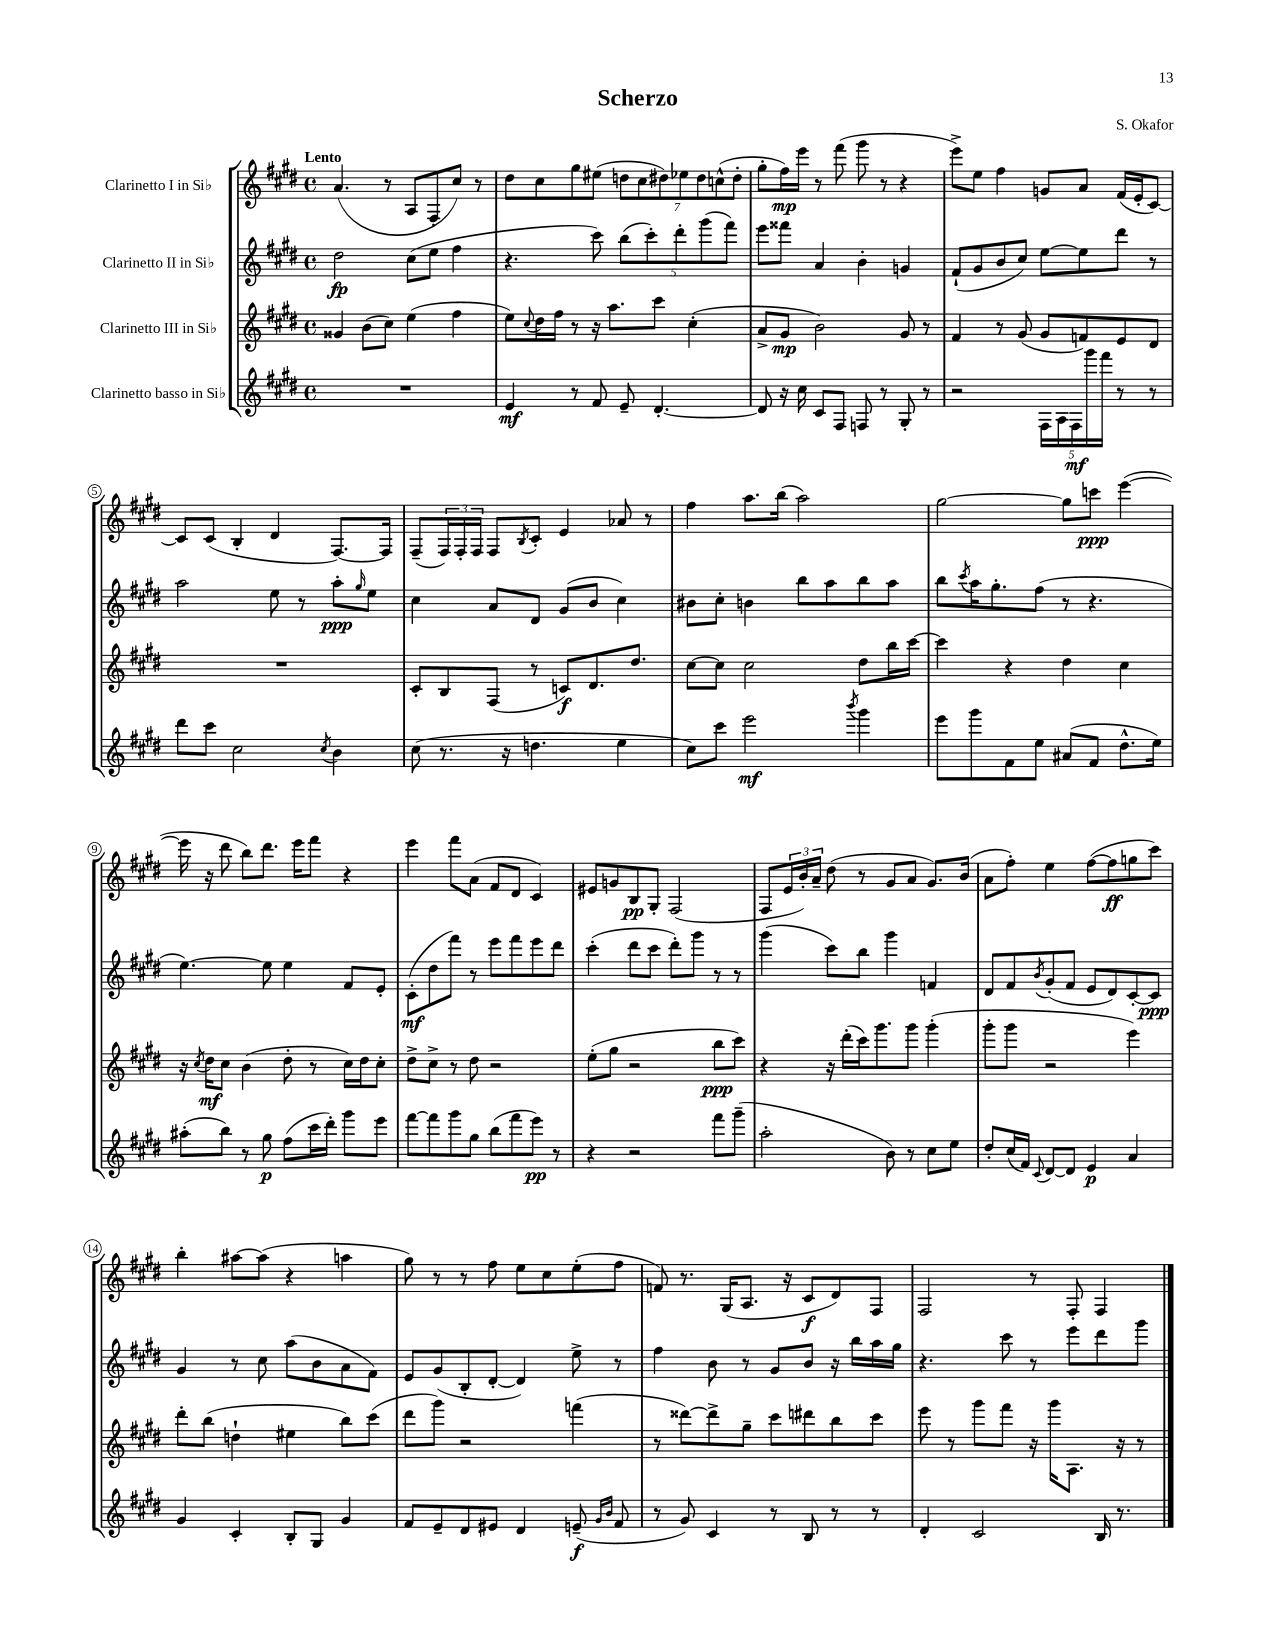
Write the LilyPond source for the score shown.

\header { title = "Scherzo" composer = "S. Okafor" }
<<
\new StaffGroup <<
\new Staff = "s0" \with { instrumentName = "Clarinetto I in Sib" } {
    \clef treble \key e \major \defaultTimeSignature \time 4/4 \tempo "Lento"
    a'4.( r8 a8 fis8-. cis''8) r8 |
    dis''8 cis''8 gis''8 eis''8( \tuplet 7/4 { d''8 cis''8 dis''8) ees''8 dis''8 c''8-^( dis''8-. } |
    gis''8-. fis''16\mp) e'''16 r8 fis'''8( gis'''8 r8 r4 |
    e'''8->) e''8 fis''4 g'8 a'8 fis'16( e'16-. cis'8~) |
    cis'8 cis'8( b4-. dis'4 fis8.~) fis16 |
    fis8--( \tuplet 3/2 { fis16) fis16-. fis16 } fis8 \acciaccatura { b8 } cis'8-. e'4 aes'8 r8 |
    fis''4 a''8. b''16( a''2) |
    gis''2~ gis''8 c'''8\ppp e'''4~( |
    e'''16 r16 dis'''8 b''8) dis'''8. e'''16 fis'''8 r4 |
    e'''4 fis'''8 a'8( fis'8 dis'8 cis'4) |
    eis'8 g'8 b8\pp gis8-. fis2( |
    fis8 \tuplet 3/2 { e'16 b'16-.) a'16-- } dis''8( r8 gis'8 a'8 gis'8.) b'16( |
    a'8 fis''8-.) e''4 fis''8~( fis''8\ff g''8 cis'''8) |
    b''4-. ais''8~ ais''8( r4 a''4 |
    gis''8) r8 r8 fis''8 e''8 cis''8 e''8-.( fis''8 |
    f'8) r8. gis16( a8. r16 cis'8\f dis'8) fis8 |
    fis2 r8 fis8-. fis4 \bar "|." |
}
\new Staff = "s1" \with { instrumentName = "Clarinetto II in Sib" } {
    \clef treble \key e \major \defaultTimeSignature \time 4/4
    dis''2\fp cis''8( e''8 fis''4 |
    r4. cis'''8) \tuplet 5/4 { b''8( cis'''8-.) dis'''8-. gis'''8( fis'''8) } |
    e'''8 fisis'''8 a'4 b'4-. g'4 |
    fis'8-!( gis'8 b'8 cis''8) e''8~ e''8 dis'''8 r8 |
    a''2 e''8 r8 a''8-.\ppp \grace { gis''16 } e''8 |
    cis''4 a'8 dis'8 gis'8( b'8 cis''4) |
    bis'8 cis''8-. b'4 b''8 a''8 b''8 a''8 |
    b''8 \acciaccatura { cis'''8 } a''16 gis''8.-. fis''8( r8 r4. |
    e''4.~) e''8 e''4 fis'8 e'8-. |
    cis'8-.\mf( dis''8 fis'''8) r8 e'''8 fis'''8 e'''8 dis'''8 |
    cis'''4-.( dis'''8 cis'''8 dis'''8-.) gis'''8 r8 r8 |
    gis'''4( cis'''8) b''8 gis'''4 f'4 |
    dis'8 fis'8 \acciaccatura { b'8 } gis'8-.( fis'8 e'8 dis'8) cis'8~-. cis'8\ppp |
    gis'4 r8 cis''8 a''8( b'8 a'8 fis'8) |
    e'8 gis'8( b8-. dis'8~-. dis'4) e''8-> r8 |
    fis''4 b'8 r8 gis'8 b'8 r16 b''16 a''16 gis''16 |
    r4. cis'''8 r8 e'''8 dis'''8 gis'''8 \bar "|." |
}
\new Staff = "s2" \with { instrumentName = "Clarinetto III in Sib" } {
    \clef treble \key e \major \defaultTimeSignature \time 4/4
    gisis'4 b'8( cis''8) e''4( fis''4 |
    e''8) \appoggiatura { cis''8 } dis''16 fis''16 r8 r16 a''8. cis'''8 cis''4-.( |
    a'8-> gis'8\mp b'2) gis'8 r8 |
    fis'4 r8 gis'8( gis'8 f'8) e'8 dis'8 |
    R1 |
    cis'8-. b8 fis8( r8 c'8\f) dis'8. dis''8. |
    cis''8~ cis''8 cis''2 dis''8 b''16 cis'''16~ |
    cis'''4 r4 dis''4 cis''4 |
    r16 \acciaccatura { cis''8 } dis''16\mf cis''8 b'4( dis''8-. r8 cis''16) dis''16 cis''8-. |
    dis''8-> cis''8-> r8 dis''8 r2 |
    e''8-.( gis''8 r2 b''8\ppp cis'''8) |
    r4 r16 dis'''16-.( cis'''16) gis'''8. gis'''8 gis'''4-.( |
    gis'''8-. gis'''8 r2 e'''4) |
    dis'''8-. b''8( d''4-! eis''4 b''8) cis'''8( |
    dis'''8 gis'''8) r2 f'''4( |
    r8 disis'''8~) disis'''8-> gis''8-- cis'''8 dis'''8 b''8 cis'''8 |
    e'''8 r8 gis'''8 fis'''8 r16 gis'''16 a8. r16 r8 \bar "|." |
}
\new Staff = "s3" \with { instrumentName = "Clarinetto basso in Sib" } {
    \clef treble \key e \major \defaultTimeSignature \time 4/4
    R1 |
    e'4\mf r8 fis'8 e'8-- dis'4.~-. |
    dis'8 r16 cis''16 cis'8 fis8 f8 r8 gis8-. r8 |
    r2 \tuplet 5/4 { fis16 a16 fis16\mf gis'''16 fis'''16 } r8 r8 |
    dis'''8 cis'''8 cis''2 \acciaccatura { cis''8 } b'4 |
    cis''8( r8. r16 d''4. e''4 |
    cis''8) cis'''8 e'''2\mf \acciaccatura { b'''8 } gis'''4 |
    e'''8 gis'''8 fis'8 e''8 ais'8( fis'8 dis''8.-^ e''16) |
    ais''8-.( b''8) r8 gis''8\p fis''8( cis'''16 dis'''16-.) gis'''8 e'''8 |
    fis'''8~ fis'''8 gis'''8 gis''8 b''8( fis'''8 e'''8\pp) r8 |
    r4 r2 fis'''8 gis'''8--( |
    a''2-. b'8) r8 cis''8 e''8 |
    dis''8-. cis''16( fis'16) \appoggiatura { cis'8 } dis'8~ dis'8 e'4\p a'4 |
    gis'4 cis'4-. b8-. gis8 gis'4 |
    fis'8 e'8-- dis'8 eis'8 dis'4 e'8--\f( \grace { gis'16 b'16 } fis'8 |
    r8 gis'8) cis'4 r8 b8 r8 r8 |
    dis'4-. cis'2 b16 r8. \bar "|." |
}
>>
>>
\layout { \context { \Score \override BarNumber.stencil = #(make-stencil-circler 0.1 0.3 ly:text-interface::print) } }
